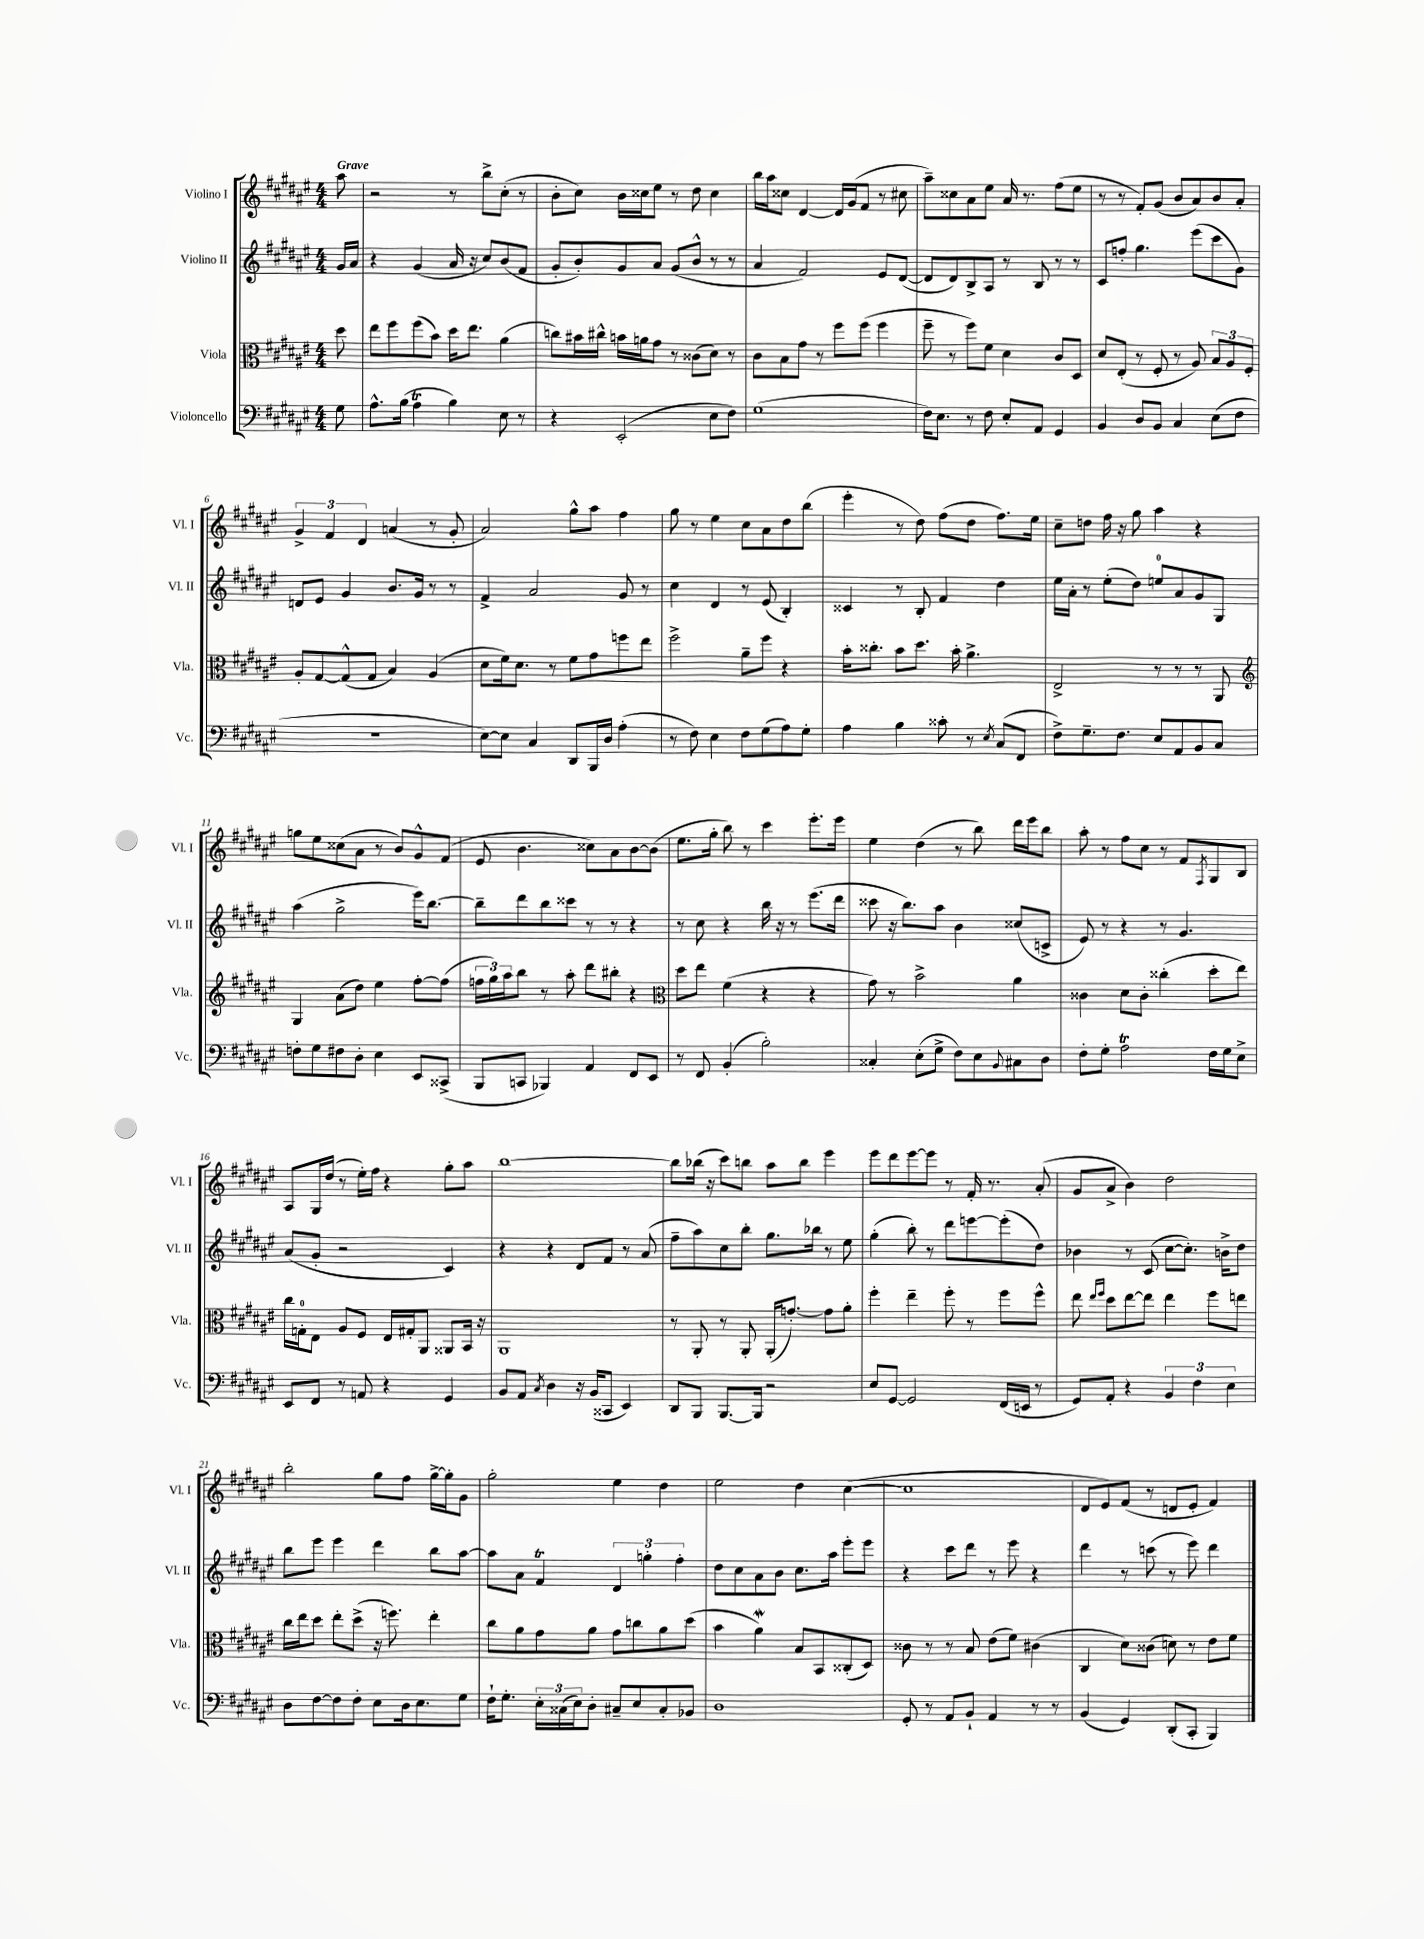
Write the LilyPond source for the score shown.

<<
\new StaffGroup <<
\new Staff = "s0" \with { instrumentName = "Violino I" shortInstrumentName = "Vl. I" } {
    \clef treble \key fis \major \numericTimeSignature \time 4/4 \partial 8 \tempo "Grave"
    ais''8 |
    r2 r8 b''8-> cis''8-.( r8 |
    b'8-. cis''8) b'16 cisis''16 eis''8 r8 dis''8 cisis''4 |
    b''16 ais''16 cisis''8 dis'4~ dis'16 gis'16( fis'8 r8 cis''8 |
    ais''8--) cisis''8 ais'8 eis''8 ais'16 r8. fis''8( eis''8 |
    r8 r8 fis'8-.) gis'8( b'8 ais'8) b'8 ais'8-. |
    \tuplet 3/2 { gis'4-> fis'4 dis'4 } a'4( r8 gis'8-. |
    ais'2) gis''8-^ ais''8 fis''4 |
    gis''8 r8 eis''4 cis''8 ais'8 dis''8 b''8( |
    eis'''4-. r8 dis''8) fis''8( dis''8 fis''8.) eis''16 |
    cis''8-- d''8 fis''16 r16 gis''8 ais''4 r4 |
    g''8 eis''8 cisis''8( ais'8 r8 b'8) gis'8-^ fis'8( |
    eis'8 b'4. cisis''8) ais'8 b'8~ b'8( |
    eis''8. gis''16-. b''8) r8 cis'''4 eis'''8.-. eis'''16 |
    eis''4 dis''4( r8 b''8) dis'''16 eis'''16 b''8 |
    ais''8-. r8 fis''8 cis''8 r8 fis'8 \acciaccatura { fis8 } gis8 b8 |
    ais8 gis16 dis''16( r8 eis''16-.) fis''16 r4 gis''8-. ais''8 |
    b''1~ |
    b''8 bes''16( r16 cis'''8) b''8 ais''8 b''8 eis'''4 |
    eis'''8 dis'''8 eis'''8~ eis'''8 r8 fis'16-. r8. ais'8-.( |
    gis'8 ais'8-> b'4) dis''2 |
    b''2-. gis''8 fis''8 gis''16~-> gis''16-. gis'8 |
    gis''2-. eis''4 dis''4 |
    eis''2 dis''4 cis''4~( |
    cis''1 |
    dis'8 eis'8) fis'8( r8 d'8 eis'8-. fis'4) \bar "|." |
}
\new Staff = "s1" \with { instrumentName = "Violino II" shortInstrumentName = "Vl. II" } {
    \clef treble \key fis \major \numericTimeSignature \time 4/4 \partial 8
    gis'16 ais'16 |
    r4 gis'4( ais'16 r16 cis''8) b'8( fis'8 |
    gis'8-. b'8-.) gis'8 ais'8 gis'8( b'8-^ r8 r8 |
    ais'4 fis'2) eis'8 dis'8~( |
    dis'8 dis'8) b8-> ais8 r8 b8 r8 r8 |
    cis'8 f''8-. gis''4. eis'''8( cis'''8 gis'8) |
    d'8 eis'8 gis'4 b'8. gis'16 r8 r8 |
    fis'4-> ais'2 gis'8 r8 |
    cis''4 dis'4 r8 eis'8( b4-.) |
    cisis'4 r8 b8-. fis'4 dis''4 |
    eis''16 ais'16-. r8 eis''8-.( dis''8) e''8-0 ais'8 gis'8 gis8 |
    ais''4( gis''2-> eis'''16) b''8.~ |
    b''8-- dis'''8 b''8 cisis'''8 r8 r8 r4 |
    r8 cis''8 r4 b''16 r16 r8 eis'''8.( dis'''16 |
    cisis'''8 r16 b''8.) ais''8 b'4 cisis''8( c'8-> |
    eis'8) r8 r4 r8 gis'4. |
    ais'8( gis'8-. r2 cis'4) |
    r4 r4 dis'8 fis'8 r8 ais'8( |
    fis''8-- ais''8) cis''8 b''8-. gis''8. bes''16 r8 eis''8 |
    gis''4-.( b''8-.) r8 dis'''8 e'''8~ e'''8-.( dis''8) |
    bes'4 r8 cis'8( cis''8~ cis''8.-.) b'16-> dis''8 |
    b''8 eis'''8 eis'''4 dis'''4 b''8 ais''8~ |
    ais''8 ais'8 fis'4\trill \tuplet 3/2 { dis'4 g''4-. fis''4-. } |
    dis''8 cis''8 ais'8 b'8 cis''8. ais''16 eis'''8-. eis'''8 |
    r4 cis'''8 dis'''8 r8 eis'''8 r4 |
    dis'''4 r8 c'''8( r8 eis'''8) dis'''4 \bar "|." |
}
\new Staff = "s2" \with { instrumentName = "Viola" shortInstrumentName = "Vla." } {
    \clef alto \key fis \major \numericTimeSignature \time 4/4 \partial 8
    dis''8 |
    eis''8 fis''8 fis''8( b'8) dis''16 eis''8. ais'4( |
    c''8) bis'16 cis''16-^ b'16 a'16 gis'8 r8 cisis'8( dis'8) r8 |
    cis'8 b8 gis'8 r8 fis''8 fis''8( fis''4 |
    fis''8-- r8 fis''8) fis'8 dis'4 cis'8 dis8 |
    dis'8 eis8-.( r8 fis8-. r8 ais8) \tuplet 3/2 { b8 ais8 fis8-. } |
    ais8-. gis8~ gis8-^( gis8 b4) ais4( |
    dis'8 fis'16) dis'8. r8 fis'8 gis'8 f''8 eis''8 |
    fis''2-> ais'8-- fis''8 r4 |
    b'16-. cisis''8.-. b'8 dis''8. b'16-. ais'4.-> |
    eis2-> r8 r8 r8 ais,8 |
    \clef treble gis4 ais'8( dis''8) eis''4 fis''8~-. fis''8( |
    \tuplet 3/2 { f''16 gis''16) ais''16 } b''8 r8 ais''8-. dis'''8 bis''8-. r4 |
    \clef alto dis''8 eis''8 fis'4( r4 r4 |
    gis'8) r8 b'2-> ais'4 |
    cisis'4 dis'8 cisis'8-. cisis''4-.( dis''8-. eis''8) |
    cis''16 g16-0-. eis8 ais8 fis8 eis16 gis16-. ais,8 aisis,8 b,16 r16 |
    ais,1 |
    r8 ais,8-. r8 ais,8-. ais,16-.( g'8.~-.) g'8 ais'8-. |
    fis''4-. eis''4-- fis''8-. r8 fis''8 fis''8-^ |
    eis''8 \grace { eis''16 fis''16 } dis''8 eis''8~ eis''8 eis''4 fis''8 e''8 |
    cis''16 eis''16 dis''8 eis''8-. dis''8->( r16 f''8.) eis''4-. |
    cis''8 ais'8 gis'8 ais'8 gis'8 c''8 ais'8 dis''8( |
    b'4 ais'4\mordent) b8 b,8 cisis8-.( dis8) |
    cisis'8 r8 r8 b8 eis'8( fis'8) cis'4( |
    cis4 dis'8) cisis'8( d'8) r8 eis'8 fis'8 \bar "|." |
}
\new Staff = "s3" \with { instrumentName = "Violoncello" shortInstrumentName = "Vc." } {
    \clef bass \key fis \major \numericTimeSignature \time 4/4 \partial 8
    gis8 |
    ais8.-^ b16( ais4\trill b4) eis8 r8 |
    r4 eis,2-.( eis8 fis8) |
    gis1( |
    fis16) eis8. r8 fis8 eis8-. ais,8 gis,4 |
    b,4 dis8 b,8 cis4 eis8( fis8 |
    R1 |
    eis8~) eis8 cis4 dis,8 b,,16 dis16 ais4-.( |
    r8 fis8) eis4 fis8 gis8( ais8) gis8-. |
    ais4 b4 cisis'8-. r8 \acciaccatura { eis8 } cis8( fis,8 |
    fis8->) gis8.-- fis8. eis8 ais,8 b,8 cis8 |
    f8-. gis8 fis8 dis8-. eis4 eis,8 cisis,8->( |
    b,,8 c,8 bes,,4) ais,4 fis,8 eis,8 |
    r8 fis,8 b,4-.( b2-.) |
    cisis4-. eis8-.( gis8-> fis8) eis8 \appoggiatura { b,8 } cis8 dis8 |
    fis8-. gis8-. ais2\trill fis16 gis16 eis8-> |
    eis,8 fis,8 r8 a,8 r4 gis,4 |
    b,8 ais,8 \acciaccatura { cis8 } dis4 r16 b,16( cisis,8 eis,4) |
    dis,8 b,,8 b,,8.~ b,,16 r2 |
    eis8 gis,8~ gis,2 fis,16( e,16 r8 |
    gis,8) ais,8-. r4 \tuplet 3/2 { b,4 fis4 eis4 } |
    dis8 fis8~ fis8 fis8-. eis8 dis16 eis8. gis8 |
    fis16-! gis8.-. \tuplet 3/2 { eis16-. cisis16( eis16) } dis8-. cis8-- eis8 cis8-. bes,8 |
    dis1 |
    gis,8-. r8 ais,8 b,8-! ais,4 r8 r8 |
    b,4( gis,4) dis,8-.( cis,8-. b,,4) \bar "|." |
}
>>
>>
